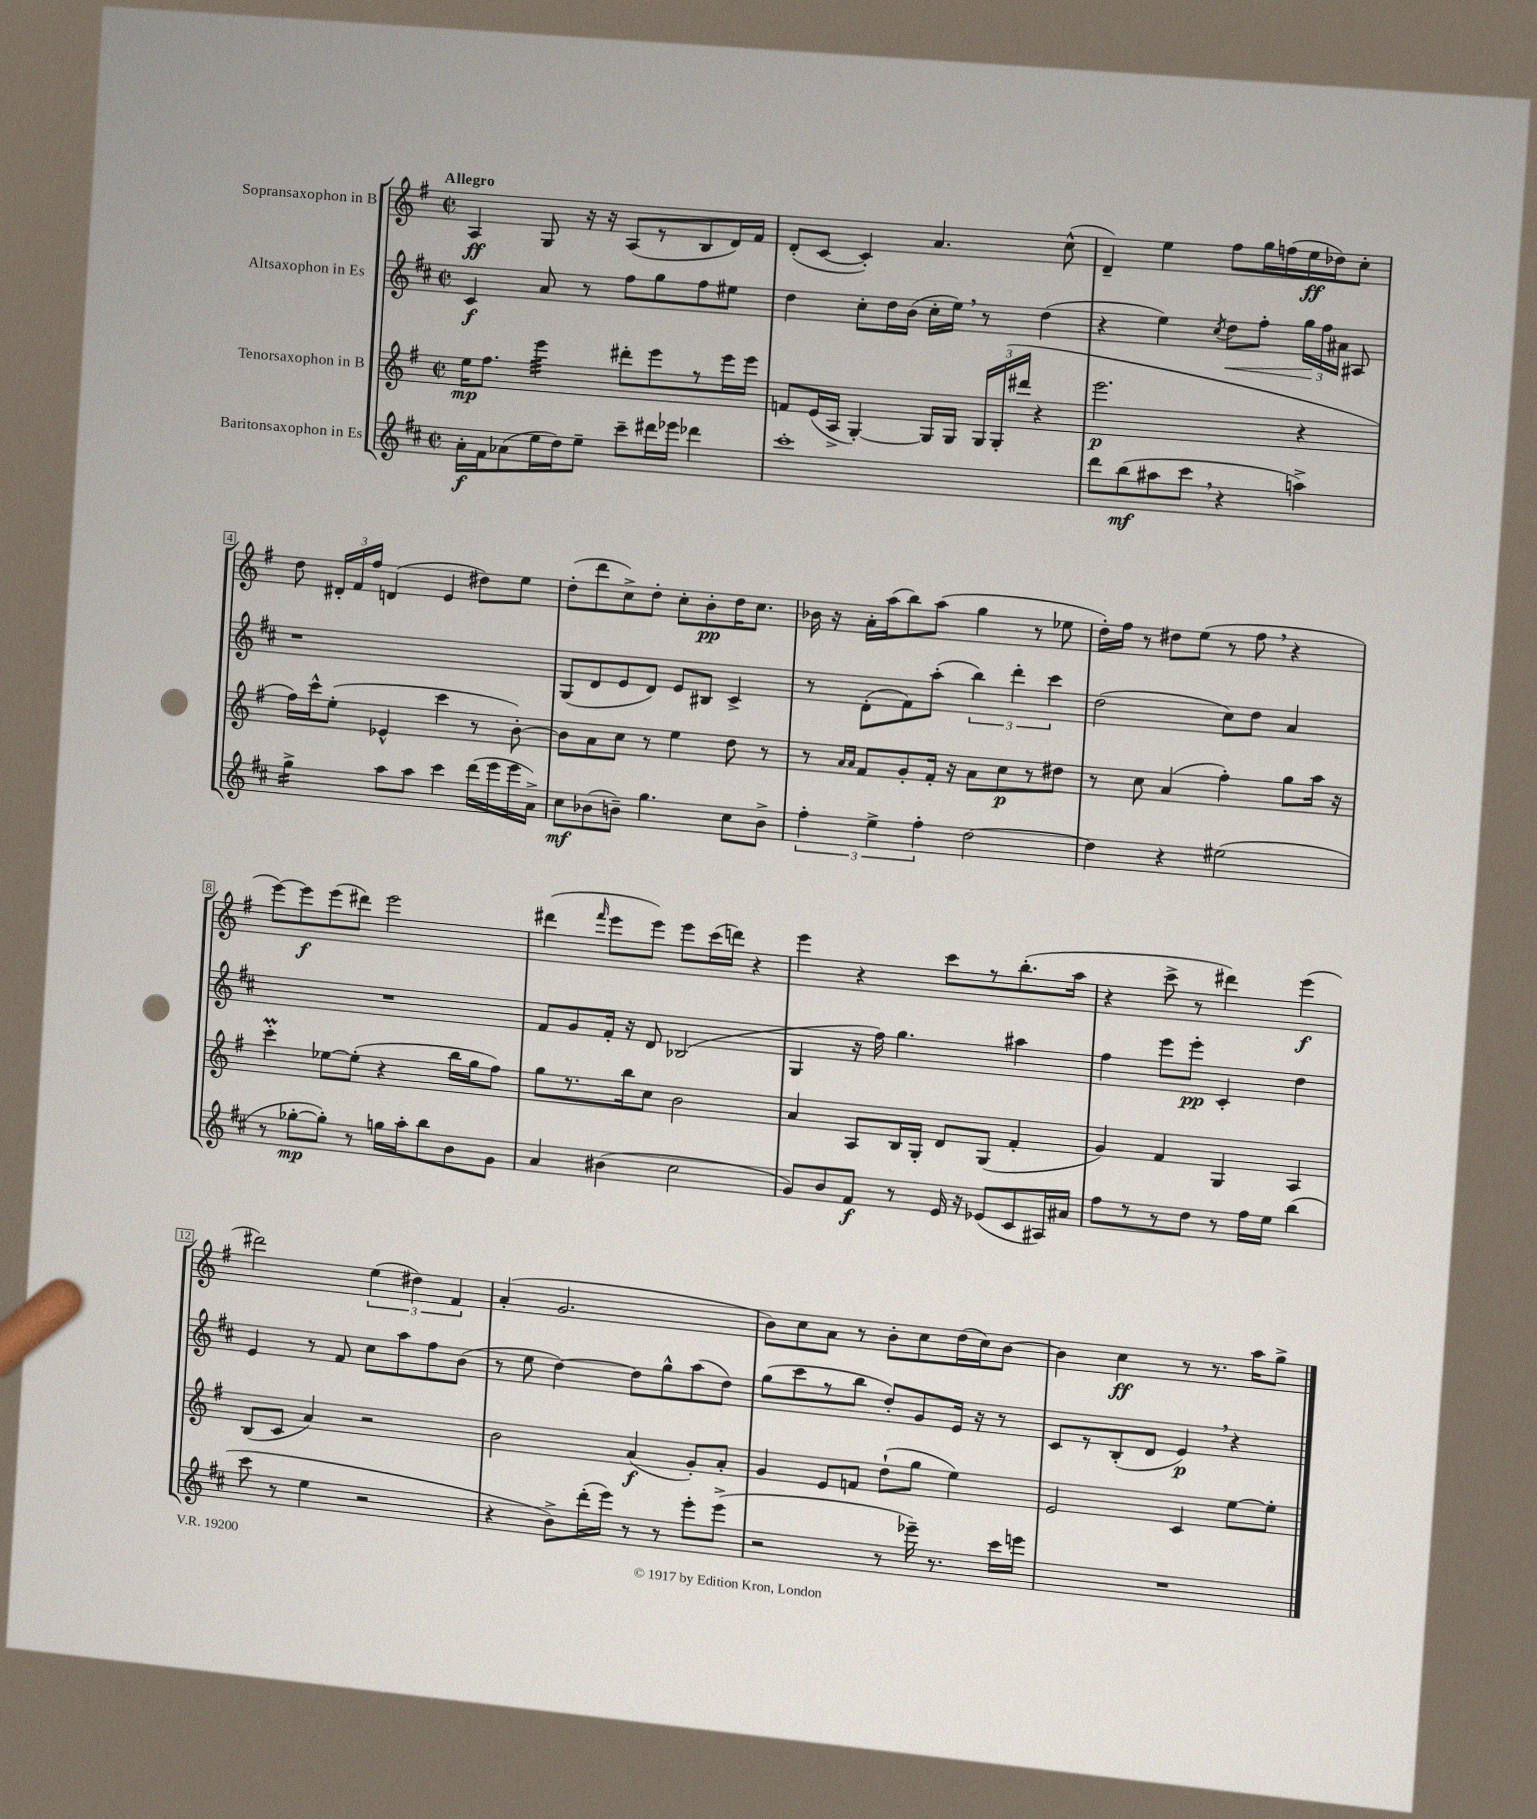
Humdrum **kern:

**kern	**kern	**kern	**kern
*staff4	*staff3	*staff2	*staff1
*clefG2	*clefG2	*clefG2	*clefG2
*k[f#c#]	*k[f#]	*k[f#c#]	*k[f#]
*M2/2	*M2/2	*M2/2	*M2/2
*met(c|)	*met(c|)	*met(c|)	*met(c|)
16a'	16ee	4c#	4A
16f#	8.ff#	.	.
(8a-	.	.	.
16ee	4eee	8a	8G
16dd)	.	.	.
8ee~	.	8r	16r
.	.	.	16r
8ccc#~	8ddd#'	8ff#	(8A
16ddd#	8eee	8gg	8r
16eee-	.	.	.
4ddd-	8r	8ff#	8B
.	16eee	8ee#	16d)
.	16eee	.	16f#
=	=	=	=
1ccc#'	8f	4dd	(8d'
.	(16e	.	[8c
.	16A^	.	.
.	[4G')	8cc#'	4c'])
.	.	16dd	.
.	.	(16b	.
.	16G]	16cc#'	4.a
.	16G	16ee)	.
.	24G	8r	.
.	(24G'	.	.
.	24ddd#	.	.
.	4r	(4dd	.
.	.	.	(8cc^^
=	=	=	=
8ddd	2.eee	4r	4d~)
(8bb	.	.	.
8aa#	.	4ee)	4ee
8ccc#	.	.	.
.	.	8qcc#	.
4r	.	8dd	8ff#
.	.	8ff#'	16gg
.	.	.	(16ff
4aa^)	4r	24gg	16ee
.	.	24ff#	.
.	.	.	16dd-)
.	.	24a#	.
.	.	8A#	8cc'
=	=	=	=
4gg^	16ff#)	1r	8dd
.	16ccc^^	.	.
.	(8ee'	.	24d#'
.	.	.	24f#
.	.	.	24ff#
8aa	4e-^^	.	(4d
8aa	.	.	.
4ccc#	4ccc	.	4e
(16ddd	8r	.	8dd#)
16eee	.	.	.
16eee	[8b')	.	8ee
16a^)	.	.	.
=	=	=	=
8cc#	8b]	(8G	(8dd'
(8b-	8a	8d	8ddd
8b~)	8cc	8e	8cc^)
4.gg	8r	8d)	8dd'
.	4ee	8e	8cc'
.	.	8B#	8b'
8cc#	8dd	4c#^	16dd
.	.	.	8.cc
8b^	8r	.	.
=	=	=	=
6ff#'	8r	8r	16b-
.	.	.	16r
.	16qqa	.	.
.	16qqa	.	.
.	8f#	(8d'	16a'
6ee^	.	.	.
.	.	.	(16aa
.	8g'	8f#)	8bb)
6ff#'	.	.	.
.	16f#'	(8aa'	(8aa
.	16r	.	.
[2dd	8a	6bb)	4gg
.	8cc	.	.
.	.	6ddd'	.
.	8r	.	8r
.	.	6ccc#	.
.	8dd#	.	8ee-
=	=	=	=
4dd]	8r	(2dd	16dd')
.	.	.	16ff#
.	8cc	.	8r
4r	(4a	.	8dd#
.	.	.	(8ee
(2ee#	4ff#')	8cc#)	8r
.	.	8dd	8ff#
.	8gg	4a	4r
.	16aa	.	.
.	16r	.	.
=	=	=	=
8r	4ccc'	1r	[8eee)
[8gg-'	.	.	8eee]
8gg-'])	[8ee-	.	(8eee
8r	(8ee-']	.	8ddd#)
16gg	4r	.	2eee
16aa'	.	.	.
8bb	.	.	.
8b	16bb	.	.
.	16gg	.	.
8g	8ff#)	.	.
=	=	=	=
4a	8gg	8f#	(4ddd#
.	8.r	8g	.
.	.	.	16qqfff#
(4b#	.	16f#'	8eee
.	16bb	16r	.
.	8cc	8d	8eee)
2cc#	2b	(2B-	8eee
.	.	.	(16ccc
.	.	.	16ddd)
.	.	.	4r
=	=	=	=
8g)	4a	4G	4eee
8b	.	.	.
8f#	8A	16r	4r
.	.	16ff#)	.
8r	16B	4.gg	.
.	16G'	.	.
16e	8d	.	8ccc
16r	.	.	.
(8e-	(8G	.	8r
8c#	4f#'	4aa#	(8.bb'
16A#)	.	.	.
16a#	.	.	16aa
=	=	=	=
8ff#	4g)	4ff#	4r
8r	.	.	.
8r	4f#	8eee	8ccc^
8dd	.	8eee'	8r
8r	4G	4c#'	4ddd#)
16ff#	.	.	.
16ee	.	.	.
(4bb	4A	4dd	(4eee
=	=	=	=
8ccc#	(8B	4e	2ddd#)
8r	8c	.	.
4ee	4a)	8r	.
.	.	8f#	.
2r	2r	8cc#	(6ee
.	.	8aa	.
.	.	.	6dd#)
.	.	8ff#	.
.	.	.	6f#
.	.	(8b	.
=	=	=	=
4r	2b	8r	(4a'
.	.	8ee	.
8b^)	.	[4dd)	2.g
(16ddd'	.	.	.
16eee)	.	.	.
8r	(4a	8dd]	.
8r	.	8gg^^	.
8eee'	8g')	(8aa	.
(8eee^	8a'	8dd)	.
=	=	=	=
2r	4g	(8gg	8b)
.	.	8ccc#	8cc
.	8e	8r	8a
.	8f	8bb	8r
8r	(8dd`	8dd')	8b'
16eee-~)	8gg	8g	8cc
8.r	.	.	.
.	4ee)	16e	(16dd
.	.	16r	16cc)
16ccc#	.	8r	[8b
16eee	.	.	.
=	=	=	=
1r	2e	8c#	4b]
.	.	8r	.
.	.	(8B'	4cc
.	.	8d	.
.	4c	4e)	8r
.	.	.	8.r
.	[8ee	4r	.
.	.	.	16aa
.	8ee']	.	8gg^
==	==	==	==
*-	*-	*-	*-
